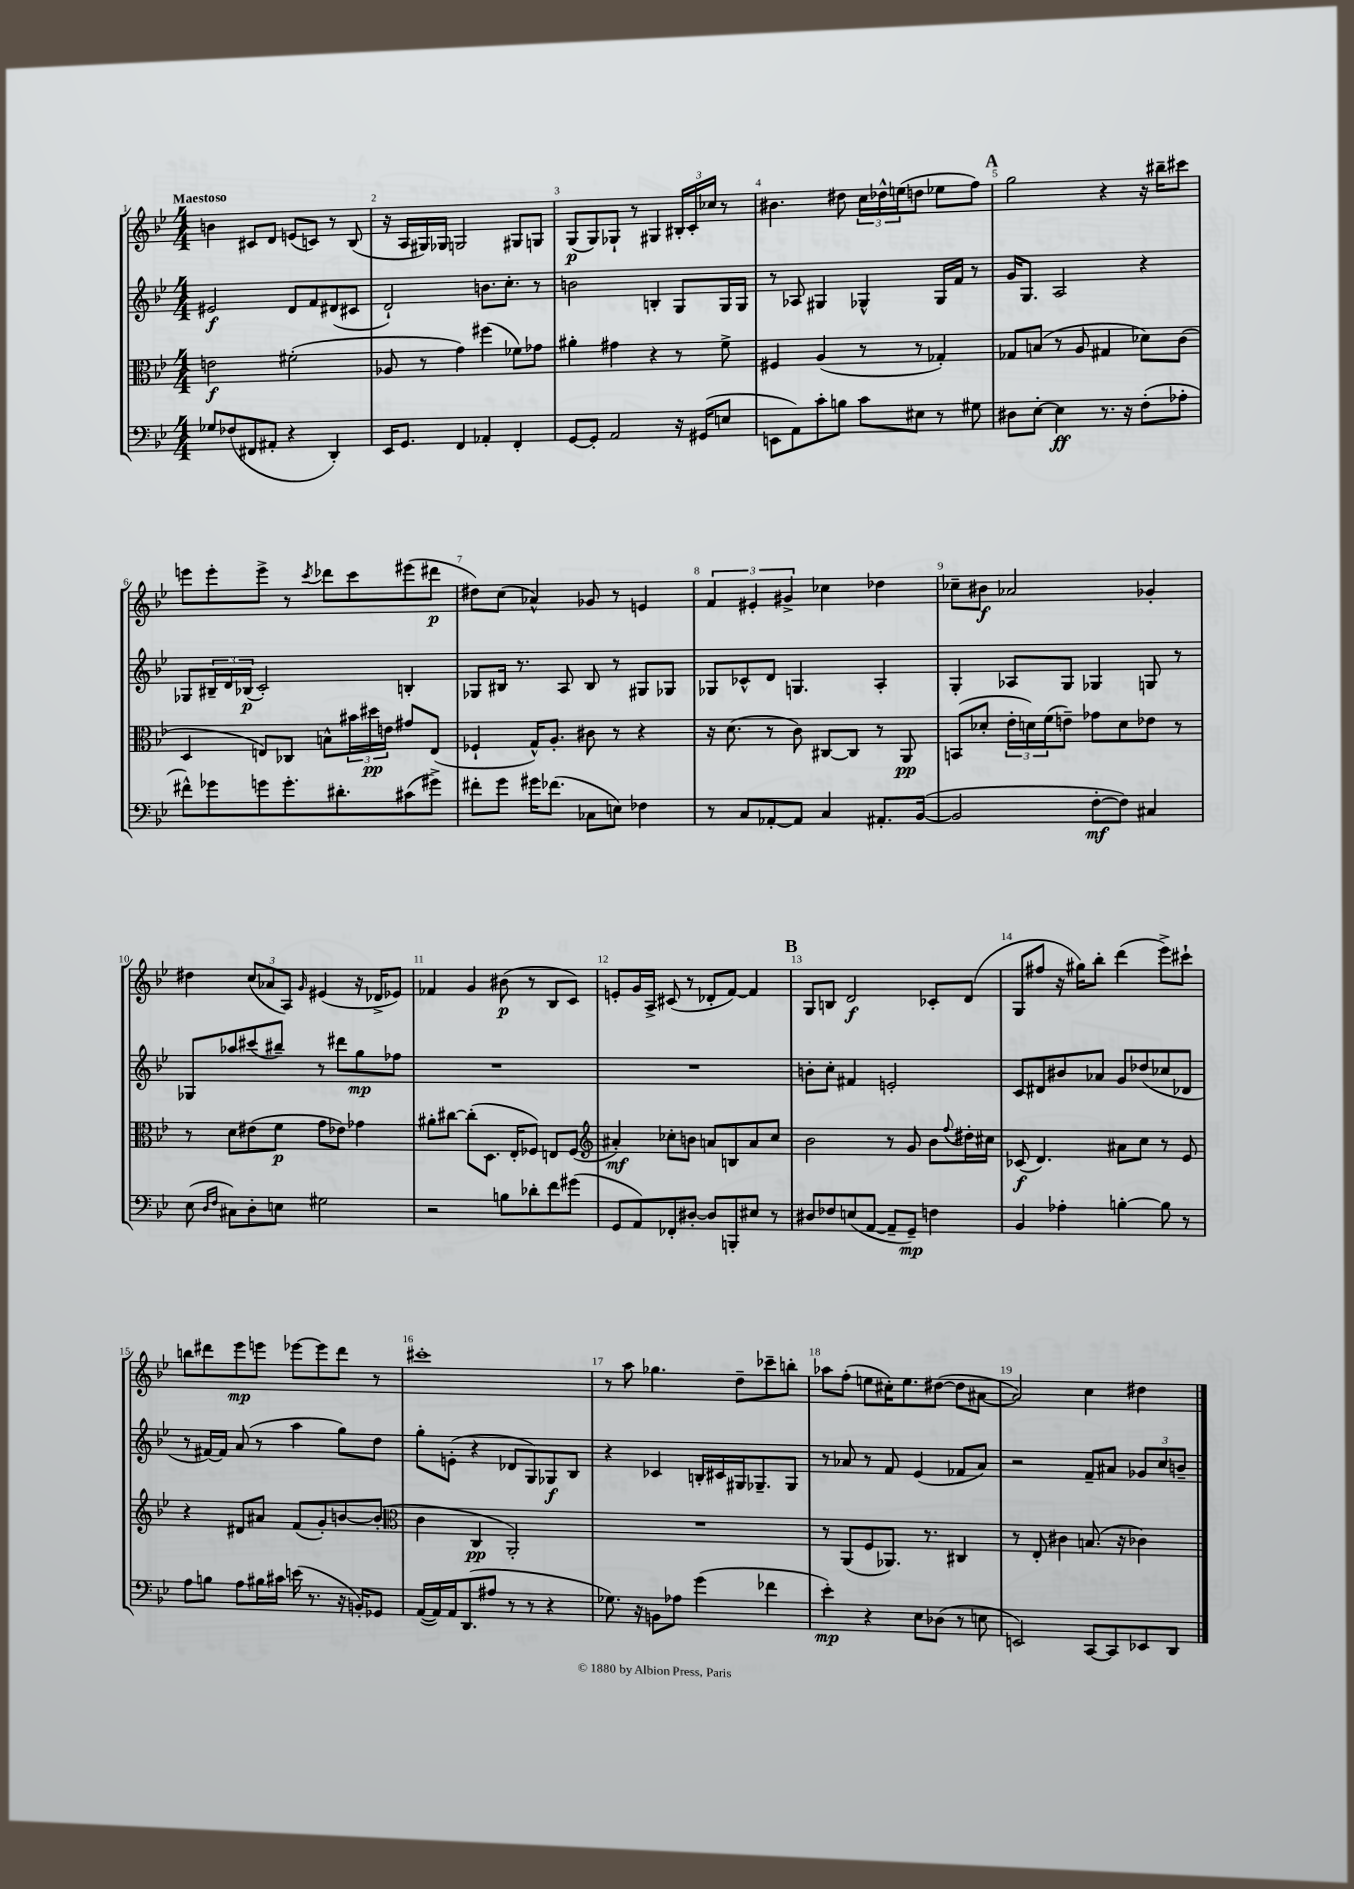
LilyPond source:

<<
\new StaffGroup <<
\new Staff = "s0" {
    \clef treble \key bes \major \numericTimeSignature \time 4/4 \tempo "Maestoso"
    b'4 cis'8 d'8 e'8( c'8) r8 bes8( |
    r16 a16 gis16) ges16 g2 gis8 g8 |
    g8\p( g8) ges8-! r8 gis4 \tuplet 3/2 { bis16-. c'16-. ces''16 } r8 |
    bis'4. dis''8 \tuplet 3/2 { c''16 des''16-^ e''16( } d''8 ees''8 f''8) |
    \mark \markup { \bold "A" } g''2 r4 r16 bis''16-- cis'''8 |
    e'''8 e'''8-. e'''8-> r8 \acciaccatura { c'''8 } des'''8 c'''8 eis'''8( dis'''8\p |
    dis''8) c''8( aes'4-^) ges'8 r8 e'4 |
    \tuplet 3/2 { f'4 eis'4-. gis'4-> } ces''4 des''4 |
    ces''8-- bis'8\f aes'2 ges'4-. |
    dis''4 \tuplet 3/2 { c''8( aes'8 a8) } \grace { g'16 } eis'4( r16 des'16-> ees'8) |
    fes'4 g'4 bis'8\p( r8 bes8 c'8) |
    e'8-. g'16 a16-> cis'8( r8 des'8-. f'8~) f'4 |
    \mark \markup { \bold "B" } g8 b8 d'2\f ces'8-. d'8( |
    g8 fis''8 r16 gis''16) bes''8-. d'''4( ees'''8->) cis'''8-! |
    b''8 dis'''8 ees'''8\mp e'''8 ees'''8~ ees'''8 dis'''8 r8 |
    cis'''1-. |
    r8 a''8 ges''4. d''8-- ces'''8-- b''8-. |
    aes''8 f''8-.( e''8 cis''16-.) e''8. dis''8~( dis''8 ais'8~ |
    ais'2) c''4 dis''4 \bar "|." |
}
\new Staff = "s1" {
    \clef treble \key bes \major \numericTimeSignature \time 4/4
    eis'2\f d'8 f'8 dis'8( cis'8 |
    d'2-!) b'8. c''8.-. r8 |
    b'2 b4-. g8 g16 g16 |
    r8 aes8 gis4 ges4-^ ges16 f'16 r8 |
    \mark \markup { \bold "A" } g'16 g8. a2 r4 |
    ges8 \tuplet 3/2 { bis16-- d'16 bes16\p( } c'2-.) b4-. |
    ges8 bis16 r8. a8 bis8 r8 gis8 ges8 |
    ges8 ces'8-^ d'8 g4. a4-. |
    g4-. aes8 g8 ges4 g8 r8 |
    ges8 aes''8 cis'''8( bis''8--) r8 dis'''8 g''8\mp fes''8 |
    R1 |
    R1 |
    \mark \markup { \bold "B" } b'8-. c''8-. fis'4 e'2-. |
    c'8 dis'8 bis'8 aes'8 g'8 des''8( ces''8 des'8 |
    r8 fis'16~) fis'16 a'8( r8 a''4 g''8) d''8 |
    g''8-. e'8-.( r4 des'8 g8) ges8\f bes8 |
    r4 ces'4 b16-. cis'16 gis16 ges8.-- ges8 |
    r8 aes'8 r8 f'8 ees'4( fes'8 aes'8) |
    r2 f'8-- ais'8 \tuplet 3/2 { ges'8 c''8 b'8-- } \bar "|." |
}
\new Staff = "s2" {
    \clef alto \key bes \major \numericTimeSignature \time 4/4
    e'2\f fis'2-.( |
    aes8 r8 g'4) fis''4( fes'8) ges'8 |
    ais'4-. gis'4 r4 r8 f'8-> |
    fis4 a4( r8 r8 ges4-.) |
    \mark \markup { \bold "A" } ges8 b8( r8 a8 gis4 des'8) c'8( |
    d4 e8) ces8 b8-^ \tuplet 3/2 { bis'16 dis''16\pp e'16 } gis'8 e8( |
    fes4-! g16-^) a8.-. cis'8 r8 r4 |
    r16 d'8.( r8 c'8) cis8~ cis8 r8 a,8\pp |
    b,8( des'8-. \tuplet 3/2 { ees'16-. d'16) f'16( } e'8--) ges'8 d'8 ees'8 r8 |
    r8 d'8 eis'8( f'8\p g'8 ees'8) ges'4 |
    ais'8-. cis''8~ cis''8-.( d8. ees16-. fes8) e8 fes8( |
    \clef treble ais'4-.\mf) ces''8-. b'8 a'8 b8 a'8 ces''8 |
    \mark \markup { \bold "B" } bes'2 r8 g'8 bes'8 \appoggiatura { f''8 } dis''16-. cis''16 |
    ces'8\f( d'4.) ais'8 c''8 r8 ees'8 |
    r4 dis'8 ais'8 f'8( g'8-.) b'8~ b'8-.( |
    \clef alto c'4 c4\pp a,2-.) |
    R1 |
    r8 a,8( f8 aes,8.) r8. cis4 |
    r8 ees8-. cis'4 b8.( r16 ces'4) \bar "|." |
}
\new Staff = "s3" {
    \clef bass \key bes \major \numericTimeSignature \time 4/4
    ges8 fes8( fis,8 ais,8-. r4 d,4-.) |
    ees,16 g,8. f,4 aes,4-. f,4-. |
    g,8~ g,8-. a,2 r16 gis,16( e8 |
    e,8 a,8) c'8-. b8 c'8 eis8 r8 gis8 |
    \mark \markup { \bold "A" } dis8 ees8~-. ees4\ff r8. r16 f8-.( aes8-. |
    fis'8-^) ges'8 g'8 g'8.-. dis'8.-. cis'8( gis'8->) |
    fis'8-. g'8 gis'16 fes'8.( ces8 e8) fes4 |
    r8 c8 aes,8~-. aes,8 c4 ais,8.-. bes,16~( |
    bes,2 f8~-.\mf f8) cis4 |
    ees8( \grace { d16 f16 } cis8) d8-. e8 gis2 |
    r2 b8 des'8-. f'8 gis'8( |
    g,8 a,8) fes,8-. dis8~-. dis8 b,,8-. eis8 r8 |
    \mark \markup { \bold "B" } dis8 fes8 e8( a,8~ a,8-- g,8--\mp) f4 |
    bes,4 aes4-. b4~-. b8 r8 |
    a8 b8 a8 bis16 cis'16 e'16( r8. r16 b,16-.) ges,8 |
    a,16~( a,16) a,16 d,8.( ais8 r8 r8 r4 |
    ges8.) r16 b,8 aes8 g'4( fes'4 |
    ees'4-.\mp) r4 ees8 des8( r8 e8 |
    e,2) c,8~ c,8 ees,8 d,8 \bar "|." |
}
>>
>>
\layout { \context { \Score \override BarNumber.break-visibility = ##(#f #t #t) barNumberVisibility = #all-bar-numbers-visible } }
